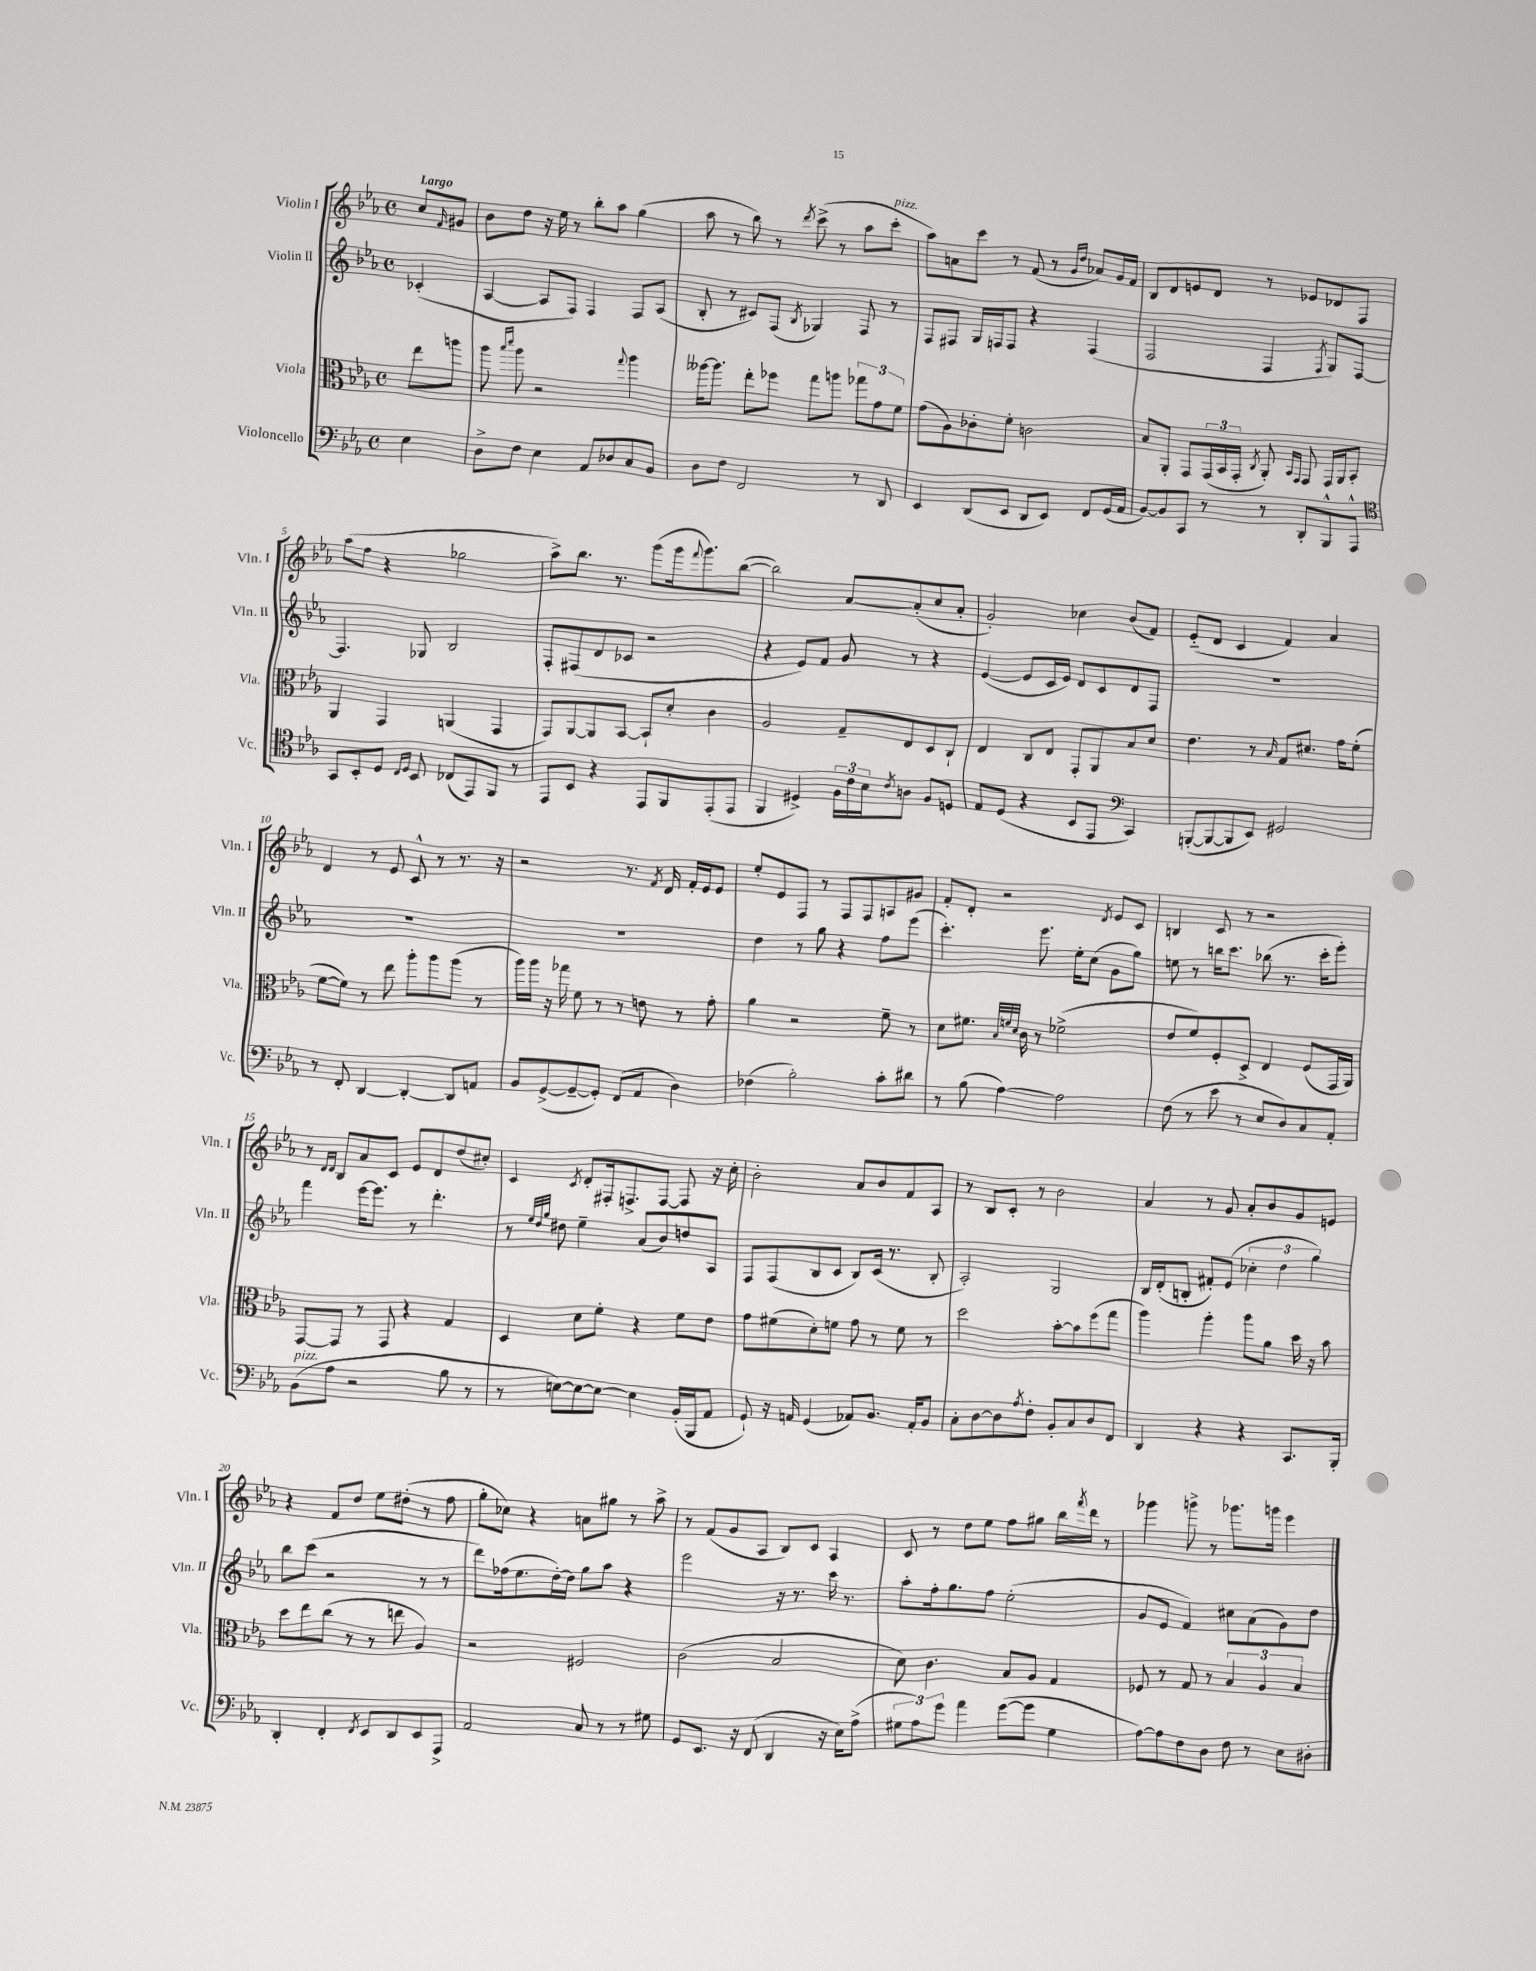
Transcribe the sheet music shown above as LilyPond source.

<<
\new StaffGroup <<
\new Staff = "s0" \with { instrumentName = "Violin I" shortInstrumentName = "Vln. I" } {
    \clef treble \key ees \major \defaultTimeSignature \time 4/4 \partial 4 \tempo "Largo"
    c''8 \grace { f'16 } gis'8 |
    bes'8 d''8 r16 ees''16 r8 bes''8-. aes''8 g''4( |
    aes''8 r8 bes''8) r8 \acciaccatura { d'''8 } c'''8->( r8 aes''8 c'''8-.^\markup { \italic "pizz." } |
    aes''8) a'8 c'''8 r8 f'8( r8 \grace { g'16 d''16 } aes'8) g'16 f'16 |
    bes8 d'8 e'8 d'8 r8 ees'8 des'8 f8 |
    aes''8( f''8 r4 ges''2 |
    aes''8->) bes''8. r8. g'''8( g'''16 \appoggiatura { f'''8 } g'''8.) bes''8~( |
    bes''2) aes'8~ aes'8-.( c''8 aes'8-. |
    g'2-.) ces''4 bes'8( f'8) |
    ees'8-_( d'8 c'4 f'4) aes'4 |
    d'4 r8 ees'8 c'8-^ r8 r8. r16 |
    r2 r8. \acciaccatura { f'8 } d'16 f'16-. ees'16 ees'8 |
    ees''8-. ees'8 f8 r8 f8 f8 a8 gis'8 |
    f'8-. d'8-. r2 \acciaccatura { d'8 } ees'8 c'8 |
    b4 c'8 r8 r2 |
    r8 \grace { d'16 d'16 } bes8 aes'8 c'8 ees'8 d'8 d''8( cis''8-.) |
    c'4 \acciaccatura { c'8 } d'8-. fis16-. f8.-> f8~ f8 r16 c''16-. |
    bes'2-. aes'8 bes'8 f'8 aes8 |
    r8 bes8 c'8-. r8 bes'2 |
    aes'4 r8 g'8 aes'8-. bes'8 g'8 e'8 |
    r4 f'8 d''8 ees''8 dis''8-.( r8 f''8 |
    g''8-. ces''8) r4 a'8 gis''8 r8 aes''8-> |
    r8 f'8( g'8 aes8 bes8) c'8 aes4 |
    c'8 r8 d''8 ees''8 f''8 gis''8 bes''16 \acciaccatura { f'''8 } d'''16 r8 |
    ges'''4 g'''8-> r8 ges'''8. g'''16 ees'''4 \bar "|." |
}
\new Staff = "s1" \with { instrumentName = "Violin II" shortInstrumentName = "Vln. II" } {
    \clef treble \key ees \major \defaultTimeSignature \time 4/4 \partial 4
    ces'4-.( |
    aes4~ aes8 f8) f4 f8 aes8( |
    bes8-. r8 cis'8) f8( \acciaccatura { bes8 } ges4) f8 r8 |
    f8 fis8 g16 f16 f8 r4 f4( |
    f2 f4 \acciaccatura { f8 } g8) f8~ |
    f4. ges8 bes2 |
    f8-. fis8( d'8 ces'8 r2 |
    r4 ees'8) f'8 g'8 r8 r4 |
    ees'4~( ees'8 c'16 ees'16) d'8 c'8 d'8 f8 |
    R1 |
    R1 |
    R1 |
    d''4 r8 g''8 r4 f''8 ees'''8( |
    c'''4.-.) ees'''8. ees''16-. c''8( g'8 g''8) |
    e''8 r8 b''16 c'''8. bes''8( r8. c'''16-. ees'''8-.) |
    f'''4 ees'''16~ ees'''8. r8 d'''4.-. |
    r8 \grace { ees''32 d''32 g''32 } dis''8 ees''4-- aes'8( bes'8) d''8 aes8 |
    f8 f8( bes8 c'8 bes8) c'16( r8. bes8-. |
    aes2-.) g2 |
    bes16 d'16-.( b8-. fis'8-.) ees'8( \tuplet 3/2 { ces''4-. d''4 g''4) } |
    bes''8 c'''8( r2 r8 r8 |
    d'''8) fes''16( ees''8. d''16~-.) d''16 g''8 aes''8 r4 |
    ees'''2 r16 r8. c'''16 r8. |
    aes''8-. f''16-. g''8. f''8 ees''2-.( |
    g'8 ees'8 f'4) cis''8 aes'8( g'8) d''8 \bar "|." |
}
\new Staff = "s2" \with { instrumentName = "Viola" shortInstrumentName = "Vla." } {
    \clef alto \key ees \major \defaultTimeSignature \time 4/4 \partial 4
    ees''8 a''8 |
    aes''8 \grace { bes''16 d'''16 } aes''8 r2 \appoggiatura { g''8 } aes''4 |
    aeses''16~ aeses''8. ees''8-. fes''8 g''8 a''8 \tuplet 3/2 { ges''8 g'8 f'8 } |
    g'8( aes8) ces'8-. f'8-. c'2 |
    bes8 aes,8-. g,8 \tuplet 3/2 { g,16( bes,16 g,16-. } \acciaccatura { c8 } aes,8-.) \grace { bes,16 g,16 } g,8 g,16 aes,16 bes,8-. |
    aes,4 g,4 a,4( g,4 |
    g,8) aes,8~ aes,8 bes,8~ bes,8-! d'8-. c'4 |
    aes2 g8-- ees8 d8 c8-! |
    ees4 c8 ees8 g,8-. aes,8 bes8 d'8 |
    ees'4. r8 \grace { bes16 } g8 dis'8. g'16 f'8-.( |
    f'8~ f'8) r8 ees''8 aes''8-. aes''8 aes''8( r8 |
    aes''16) aes''16 r16 ges''16 f'8 r8 r8 e'8 r8 g'8-. |
    aes'4 r2 f'8-- r8 |
    d'8 fis'8. \grace { bes32 f'32 d'32 } c'16 r8 fes'2->( |
    ees'8 f'8) f8-. d8-> ees4 f8( g,16 aes,16) |
    g,8~ g,8 r8 g,8 r4 g4 |
    d4 d'8 f'8-. r4 f'8 ees'8 |
    g'8 fis'8( d'8-.) f'8 g'8 r8 f'8 r8 |
    d''2 bes'8~-. bes'8 f''8( g''8 |
    aes''4) aes''4-. aes''8 aes'8 d''16 r16 bes'8 |
    d''8 ees''8 c''8( r8 r8 e''8 aes4) |
    r2 fis2 |
    c'2( bes2 |
    d'8) c'4. bes8 aes8 g4 |
    fes8 r8 g8 r8 \tuplet 3/2 { bes4 aes4 bes4 } \bar "|." |
}
\new Staff = "s3" \with { instrumentName = "Violoncello" shortInstrumentName = "Vc." } {
    \clef bass \key ees \major \defaultTimeSignature \time 4/4 \partial 4
    ees4 |
    d8-> f8 ees4 aes,8 des8 c8 bes,8 |
    d8 f8 f,2 r8 d,8 |
    ees,4 d,8( ees,8 d,8 ees,8) f,8 g,16( aes,16 |
    bes,8~) bes,8 c,8 r8 r8 d,8-. bes,,8-^ aes,,8-^ |
    \clef tenor g,8 bes,8-. d8 \grace { c16 d16 } bes,8 ces8( ees,8) f,8 r8 |
    ees,8 bes,8 r4 ees,8 f,8 ees,8-.( ees,8 |
    f,4 dis4->) \tuplet 3/2 { f16 c'16 bes16 } \acciaccatura { c'8 } a8 f8 d8 |
    ees8 d8( r4 bes,8 ees,8 \clef bass c,4) |
    b,,8~-.( b,,8~ b,,8 ees,8) gis,2 |
    r8 f,8-. d,4~ d,4~-. d,8 a,8 |
    bes,8 g,8~->( g,8~-- g,8-.) f,8( aes,8 d4) |
    fes4( bes2-.) c'8-. dis'8 |
    r8 bes8( aes4~) aes2 |
    f8( r8 ees'8 r8 ees8 d8) c8 aes,8-. |
    bes,8^\markup { \italic "pizz." }( aes8 r2 bes8 r8 |
    r8 e8~) e8~ e8~ e4 bes,16-.( bes,,16 aes,8 |
    g,8-!) r16 a,16 g,4( aes,8) bes,8. aes,16-. bes,8 |
    c8-. d8~ d8 \acciaccatura { aes8 } f8-. bes,8-. c8 d8 f,8 |
    d,4 r4 r4 c,8. bes,,16-. |
    d,4-. f,4-. \acciaccatura { f,8 } ees,8 d,8 ees,8 aes,,8-> |
    aes,2 c8 r8 r8 gis8 |
    g,8 ees,8. r16 f,8( d,4 r16 ees16) aes8->( |
    \tuplet 3/2 { gis8 aes8) g'8 } aes'4 g'8~( g'8 gis4 |
    aes8~) aes8 f8 d8 f8 r8 ees8 dis8-. \bar "|." |
}
>>
>>
